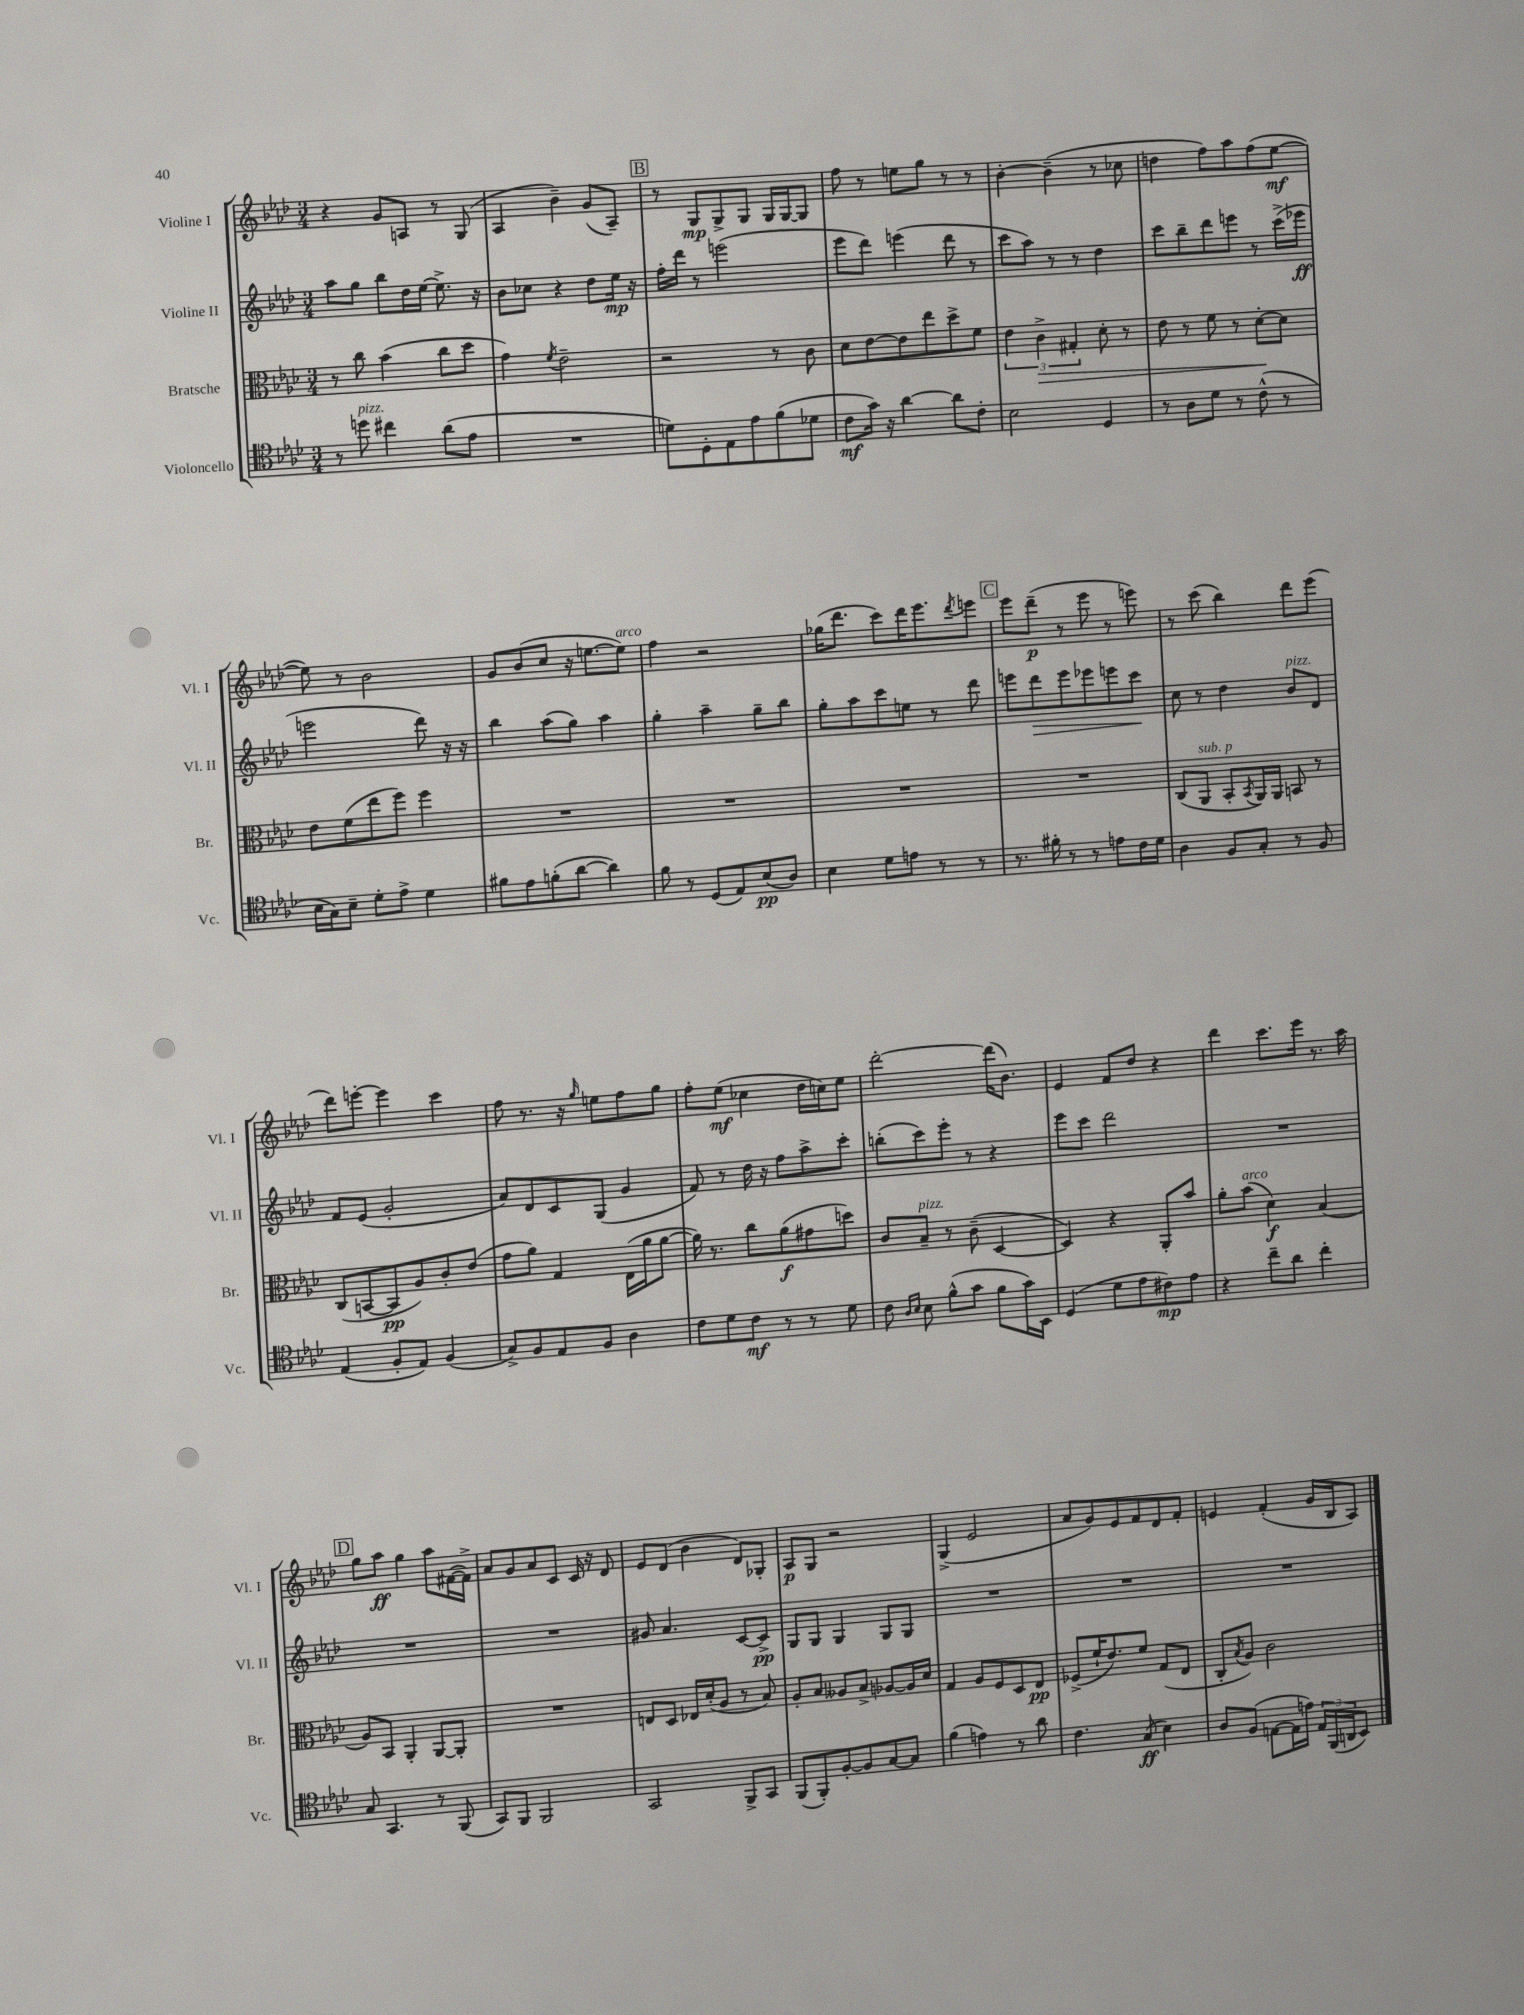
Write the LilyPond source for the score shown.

<<
\new StaffGroup <<
\new Staff = "s0" \with { instrumentName = "Violine I" shortInstrumentName = "Vl. I" } {
    \clef treble \key aes \major \numericTimeSignature \time 3/4
    r4 g'8 a8 r8 g8( |
    aes4 bes'4--) g'8( aes8--) |
    \mark \markup { \box "B" } r8 g8\mp g8-> g8 g16 g16~ g8 |
    f''8 r8 e''8 g''8 r8 r8 |
    bes'4~-. bes'4--( r8 ces''8 |
    d''4 f''8) aes''8 f''8( ees''8~\mf |
    ees''8) r8 bes'2 |
    g'8 bes'8( c''8 r16 e''8.~ e''8^\markup { \italic "arco" }) |
    f''4 r2 |
    ges''16( des'''8. c'''8) des'''16 ees'''8. \acciaccatura { des'''8 } e'''8 |
    \mark \markup { \box "C" } ees'''8 des'''8--\p( r8 ees'''8 r8 e'''8) |
    r8 c'''8( bes''4) des'''8 ees'''8( |
    des'''8) e'''8~-. e'''4 c'''4 |
    f''8 r8. r16 \grace { g''16 } e''8 f''8 g''8 |
    f''8-. ees''8\mf( ces''4 des''16 c''16) ees''8 |
    des'''2~-. des'''16( bes'8.) |
    ees'4 f'8 des''8 r4 |
    des'''4 c'''8. ees'''16 r8. aes''16 |
    \mark \markup { \box "D" } g''8 aes''8\ff g''4 aes''8 fis'16~( fis'16->) |
    aes'8 g'8 aes'8 c'8 c'16 r16 des'8 |
    ees'8 des'8( bes'4 des'8) ges8-. |
    aes8\p g8 r2 |
    g4->( ees'2 |
    aes'8 g'8) ees'8 f'8 des'8 f'8-. |
    e'4 f'4-.( g'16 bes16 aes8) \bar "|." |
}
\new Staff = "s1" \with { instrumentName = "Violine II" shortInstrumentName = "Vl. II" } {
    \clef treble \key aes \major \numericTimeSignature \time 3/4
    aes''8 g''8 bes''8 des''16 ees''16~ ees''8.-> r16 |
    bes'8 ces''8 r4 des''8 ees''16\mp r16 |
    \mark \markup { \box "B" } f''16-. des'''16 r8 e'''2( |
    ees'''8 des'''8) e'''4( des'''8 r8 |
    c'''8 aes''8) r8 r8 des''4 |
    c'''8 bes''8-- des'''8 e'''8 r8 c'''16->( ees'''16\ff |
    e'''2 des'''8) r16 r16 |
    bes''4 aes''8( g''8) aes''4 |
    g''4-. aes''4-- g''8-- bes''8 |
    g''8-. aes''8 c'''8 e''8 r8 des'''8 |
    \mark \markup { \box "C" } e'''8 des'''8\> e'''8 ees'''8 e'''8 c'''8\! |
    c''8 r8 des''4 bes'8^\markup { \italic "pizz." } des'8 |
    f'8 ees'8( g'2-. |
    aes'8) des'8 c'8 g8( g'4 |
    f'8) r8 des''16 r16 f''8 aes''8-> c'''8-. |
    b''8-.( c'''8) ees'''8-. r8 r4 |
    ees'''8 c'''8 des'''2 |
    R2. |
    \mark \markup { \box "D" } R2. |
    R2. |
    gis'8 aes'4. c'8~ c'8->\pp |
    g8 g8 g4 g8 g8 |
    R2. |
    R2. |
    R2. \bar "|." |
}
\new Staff = "s2" \with { instrumentName = "Bratsche" shortInstrumentName = "Br." } {
    \clef alto \key aes \major \numericTimeSignature \time 3/4
    r8 c''8 bes'4( c''8 des''8 |
    g'4) \acciaccatura { f'8 } ees'2-- |
    \mark \markup { \box "B" } r2 r8 c'8 |
    des'8 ees'8~ ees'8 ees''8 des''8-> f'8 |
    \tuplet 3/2 { ees'4 c'4->\> gis4-. } des'8-. r8 |
    ees'8 r8 f'8 r8 des'8~-.\! des'8 |
    ees'8 f'8( ees''8 f''8) f''4 |
    R2. |
    R2. |
    R2. |
    \mark \markup { \box "C" } R2. |
    c8( aes,8^\markup { \italic "sub. p" } bes,8-. \acciaccatura { bes,8 } aes,16) aes,16 b,8 r8 |
    c8( b,8~ b,8\pp aes8) c'8-. ees'8( |
    g'8 aes'8) g4 ees16( aes'16 aes'8~ |
    aes'16) r8. c''8 aes'8\f( gis'8 d''8) |
    c'8 bes8--^\markup { \italic "pizz." } r8 c'8--( des4~ |
    des4) r4 aes,8-. bes'8 |
    aes'8-. bes'8^\markup { \italic "arco" }( des'4\f) bes4( |
    \mark \markup { \box "D" } aes8) bes,8 aes,4-. aes,8~ aes,8-. |
    R2. |
    e8 des8 ees16 des'16-.( aes8 r8 bes8) |
    aes8-. bes8 aeses8 bes8-> aes8~ aes16 des'16 |
    g4 aes8 f8 des8 ees8\pp |
    fes8->( f'16-! ees'8.) f'8 g8( ees8 |
    c8-. \acciaccatura { bes8 } aes8) c'2 \bar "|." |
}
\new Staff = "s3" \with { instrumentName = "Violoncello" shortInstrumentName = "Vc." } {
    \clef tenor \key aes \major \numericTimeSignature \time 3/4
    r8 d''8^\markup { \italic "pizz." } cis''4 aes'8( ees'8 |
    R2. |
    \mark \markup { \box "B" } d'8) des8-. ees8 ees'8 f'8( des'8 |
    c'8\mf g'16) r16 aes'4~ aes'8 c'8-. |
    bes2 des4 |
    r8 aes8 des'8 r8 c'8-^( r8 |
    bes16 g16) bes8-- des'8-. ees'8-> des'4 |
    fis'8 ees'8 f'8-.( aes'8~ aes'4) |
    f'8 r8 des8( ees8) bes8\pp( aes8) |
    bes4 des'8 e'8 r8 r8 |
    \mark \markup { \box "C" } r8. fis'16-. r8 r8 e'8 c'16 des'16 |
    aes4 f8 g8-. r8 f8 |
    ees4( f8-. ees8) f4( |
    g8->) f8 ees8 f8 aes4 |
    c'8 des'8 c'8\mf r8 r8 des'8 |
    c'8 \grace { aes16 bes16 } bes8 f'8-^( g'8 f'8 g'16) bes,16 |
    des4( des'8 ees'8 cis'8\mp) ees'8 |
    r4 c''8-- aes'8 c''4-. |
    \mark \markup { \box "D" } g8 g,4. r8 f,8( |
    g,8) f,8 f,2 |
    g,2 f,8-> g,8 |
    f,8( f,8-.) f8~-. f8 g8~ g8 |
    f'4( e'4) r8 aes'8 |
    c'4. g8\ff( bes4) |
    aes8 f8( e8~ e16 e'16) \tuplet 3/2 { e16 f,16( a,16 } bes,8) \bar "|." |
}
>>
>>
\layout { \context { \Score \remove "Bar_number_engraver" } }
